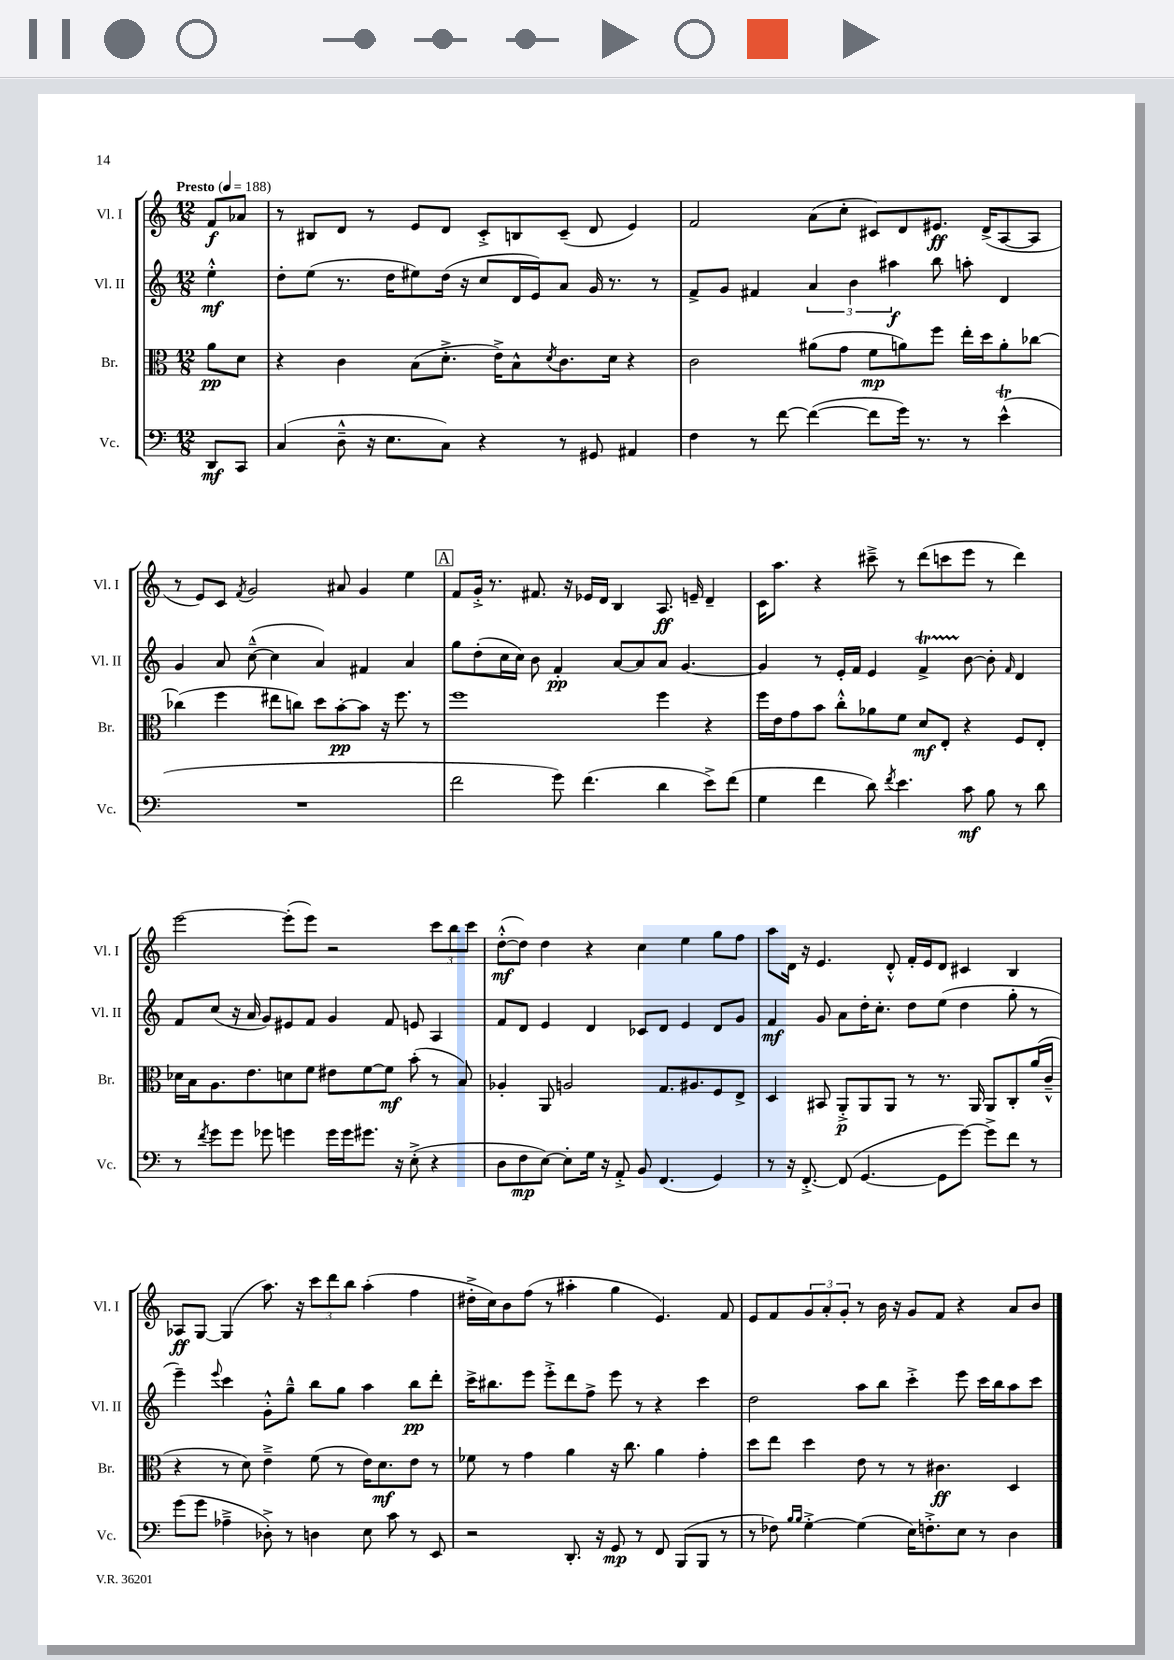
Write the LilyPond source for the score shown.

<<
\new StaffGroup <<
\new Staff = "s0" \with { instrumentName = "Vl. I" shortInstrumentName = "Vl. I" } {
    \clef treble \key c \major \numericTimeSignature \time 12/8 \partial 4 \tempo "Presto" 4 = 188
    f'8\f aes'8 |
    r8 bis8 d'8 r8 e'8 d'8 c'8-.-> b8 c'8--( d'8 e'4) |
    f'2 a'8( c''8-. cis'8) d'8 eis'8.\ff d'16->( a8~ a8 |
    r8 e'8) c'8 \acciaccatura { f'8 } g'2 ais'8 g'4 e''4 |
    \mark \markup { \box "A" } f'8 g'16-.-> r8. fis'8. r16 ees'16 d'16 b4 a8.\ff e'16-- d'4-- |
    c'16 a''8. r4 cis'''8---> r8 d'''8( c'''8 e'''8 r8 d'''4) |
    e'''2~ e'''8-.( e'''8) r2 \tuplet 3/2 { c'''8 b''8 c'''8 } |
    d''8~-.-^\mf( d''8) d''4 r4 c''4 e''4 g''8 f''8 |
    a''8 d'16 r16 e'4. d'8-.-^ f'16-. e'16 d'8 cis'4 b4 |
    aes8\ff g8~ g4( a''8.) r16 \tuplet 3/2 { c'''8 d'''8 b''8 } a''4-.( f''4 |
    dis''16-.-> c''16) b'8 f''8( r8 ais''4-. g''4 e'4.) f'8 |
    e'8 f'8 \tuplet 3/2 { g'8 a'8-. g'8-. } r8 b'16 r16 g'8 f'8 r4 a'8 b'8 \bar "|." |
}
\new Staff = "s1" \with { instrumentName = "Vl. II" shortInstrumentName = "Vl. II" } {
    \clef treble \key c \major \numericTimeSignature \time 12/8 \partial 4
    e''4-.-^\mf |
    d''8-. e''8( r8. d''16 eis''8) d''16( r16 c''8 d'16 e'16) a'8 g'16 r8. r8 |
    f'8-> g'8 fis'4 \tuplet 3/2 { a'4 b'4 ais''4\f } b''8 a''8-. d'4 |
    g'4 a'8 c''8~---^( c''4 a'4) fis'4 a'4 |
    \mark \markup { \box "A" } g''8 d''8-.( c''16 c''16) b'8 f'4-.\pp a'8~ a'8 a'8 g'4.~ |
    g'4 r8 e'16-. f'16 e'4 f'4->\startTrillSpan b'8~\stopTrillSpan b'8-. \grace { f'16 } d'4 |
    f'8 c''8( r16 a'16 g'8) eis'8 f'8 g'4 f'8 e'8 a4 |
    f'8 d'8 e'4 d'4 ces'8 d'8 e'4 d'8 g'8 |
    f'4\mf g'8 a'8 d''16-. c''8.-. d''8 e''8( d''4 g''8-. r8 |
    e'''4--) \appoggiatura { e'''8 } c'''4 g'8-.-^ g''8---^ b''8 g''8 a''4 b''8\pp d'''8-. |
    c'''16-> bis''8. e'''8 e'''8-.-> d'''8 f''8-> e'''8 r8 r4 c'''4 |
    d''2 a''8 b''8 c'''4-.-> e'''8 c'''16 b''16 a''8 c'''8 \bar "|." |
}
\new Staff = "s2" \with { instrumentName = "Br." shortInstrumentName = "Br." } {
    \clef alto \key c \major \numericTimeSignature \time 12/8 \partial 4
    a'8\pp d'8 |
    r4 c'4 b8( d'8.-.-> e'16->) b8-^ \acciaccatura { d'8 } c'8. d'16 r4 |
    c'2 ais'8( g'8 f'8\mp a'8) f''8 e''16-. d''16 a'8-. ces''8~ |
    ces''4( f''4 eis''8 c''8) d''8 b'8~-.\pp b'8 r16 f''8. r8 |
    \mark \markup { \box "A" } f''1 f''4 r4 |
    f''16 e'16 g'8 b'8 c''8-.-^ aes'8 f'8 d'8\mf e8-. r4 f8 e8-. |
    des'16 b16 a8. e'8. d'8 f'8 eis'8 f'8~ f'8\mf b'8-.( r8 b8) |
    aes4-. a,8 a2 g8. ais8. f8 e8-> |
    d4 bis,8 a,8-.->\p a,8 a,8 r8 r8. a,16 a,8 c8-. a'16( c'16---^ |
    r4 r8 d'8) e'4---> f'8( r8 e'16) d'8.\mf e'8 r8 |
    fes'8 r8 g'4 a'4 r16 c''8. a'4 g'4-. |
    d''8 e''8 d''4 e'8 r8 r8 cis'4.\ff d4 \bar "|." |
}
\new Staff = "s3" \with { instrumentName = "Vc." shortInstrumentName = "Vc." } {
    \clef bass \key c \major \numericTimeSignature \time 12/8 \partial 4
    d,8\mf c,8 |
    c4( d8---^ r16 e8. c8) r4 r8 gis,8 ais,4 |
    f4 r8 f'8~ f'4~( f'8 g'16) r8. r8 e'4-^\trill( |
    R1. |
    \mark \markup { \box "A" } f'2 g'8) f'4.( d'4 e'8->) f'8( |
    g4 f'4 d'8) \acciaccatura { f'8 } e'4. c'8\mf b8 r8 d'8 |
    r8 \acciaccatura { f'8 } g'8 g'8 ges'8 g'4 g'16 g'16 gis'8. r16 e8-.->( r4 |
    d8 f8\mp e8~) e8-. g16 r16 a,8-.-> b,8 f,4.( g,4) |
    r8 r16 f,8.~-.-> f,8( g,4.~ g,8 g'8~) g'8-> f'8 r8 |
    g'8( g'8 aes4---> des8-.->) r8 d4 e8 c'8 r8 e,8 |
    r2 d,8.-. r16 g,8\mp r8 f,8 b,,8( b,,8 r8 |
    r8 fes8) \grace { b16 b16 } g4~-.-> g4( e16) f8.-.-> e8 r8 d4 \bar "|." |
}
>>
>>
\layout { \context { \Score \remove "Bar_number_engraver" } }
